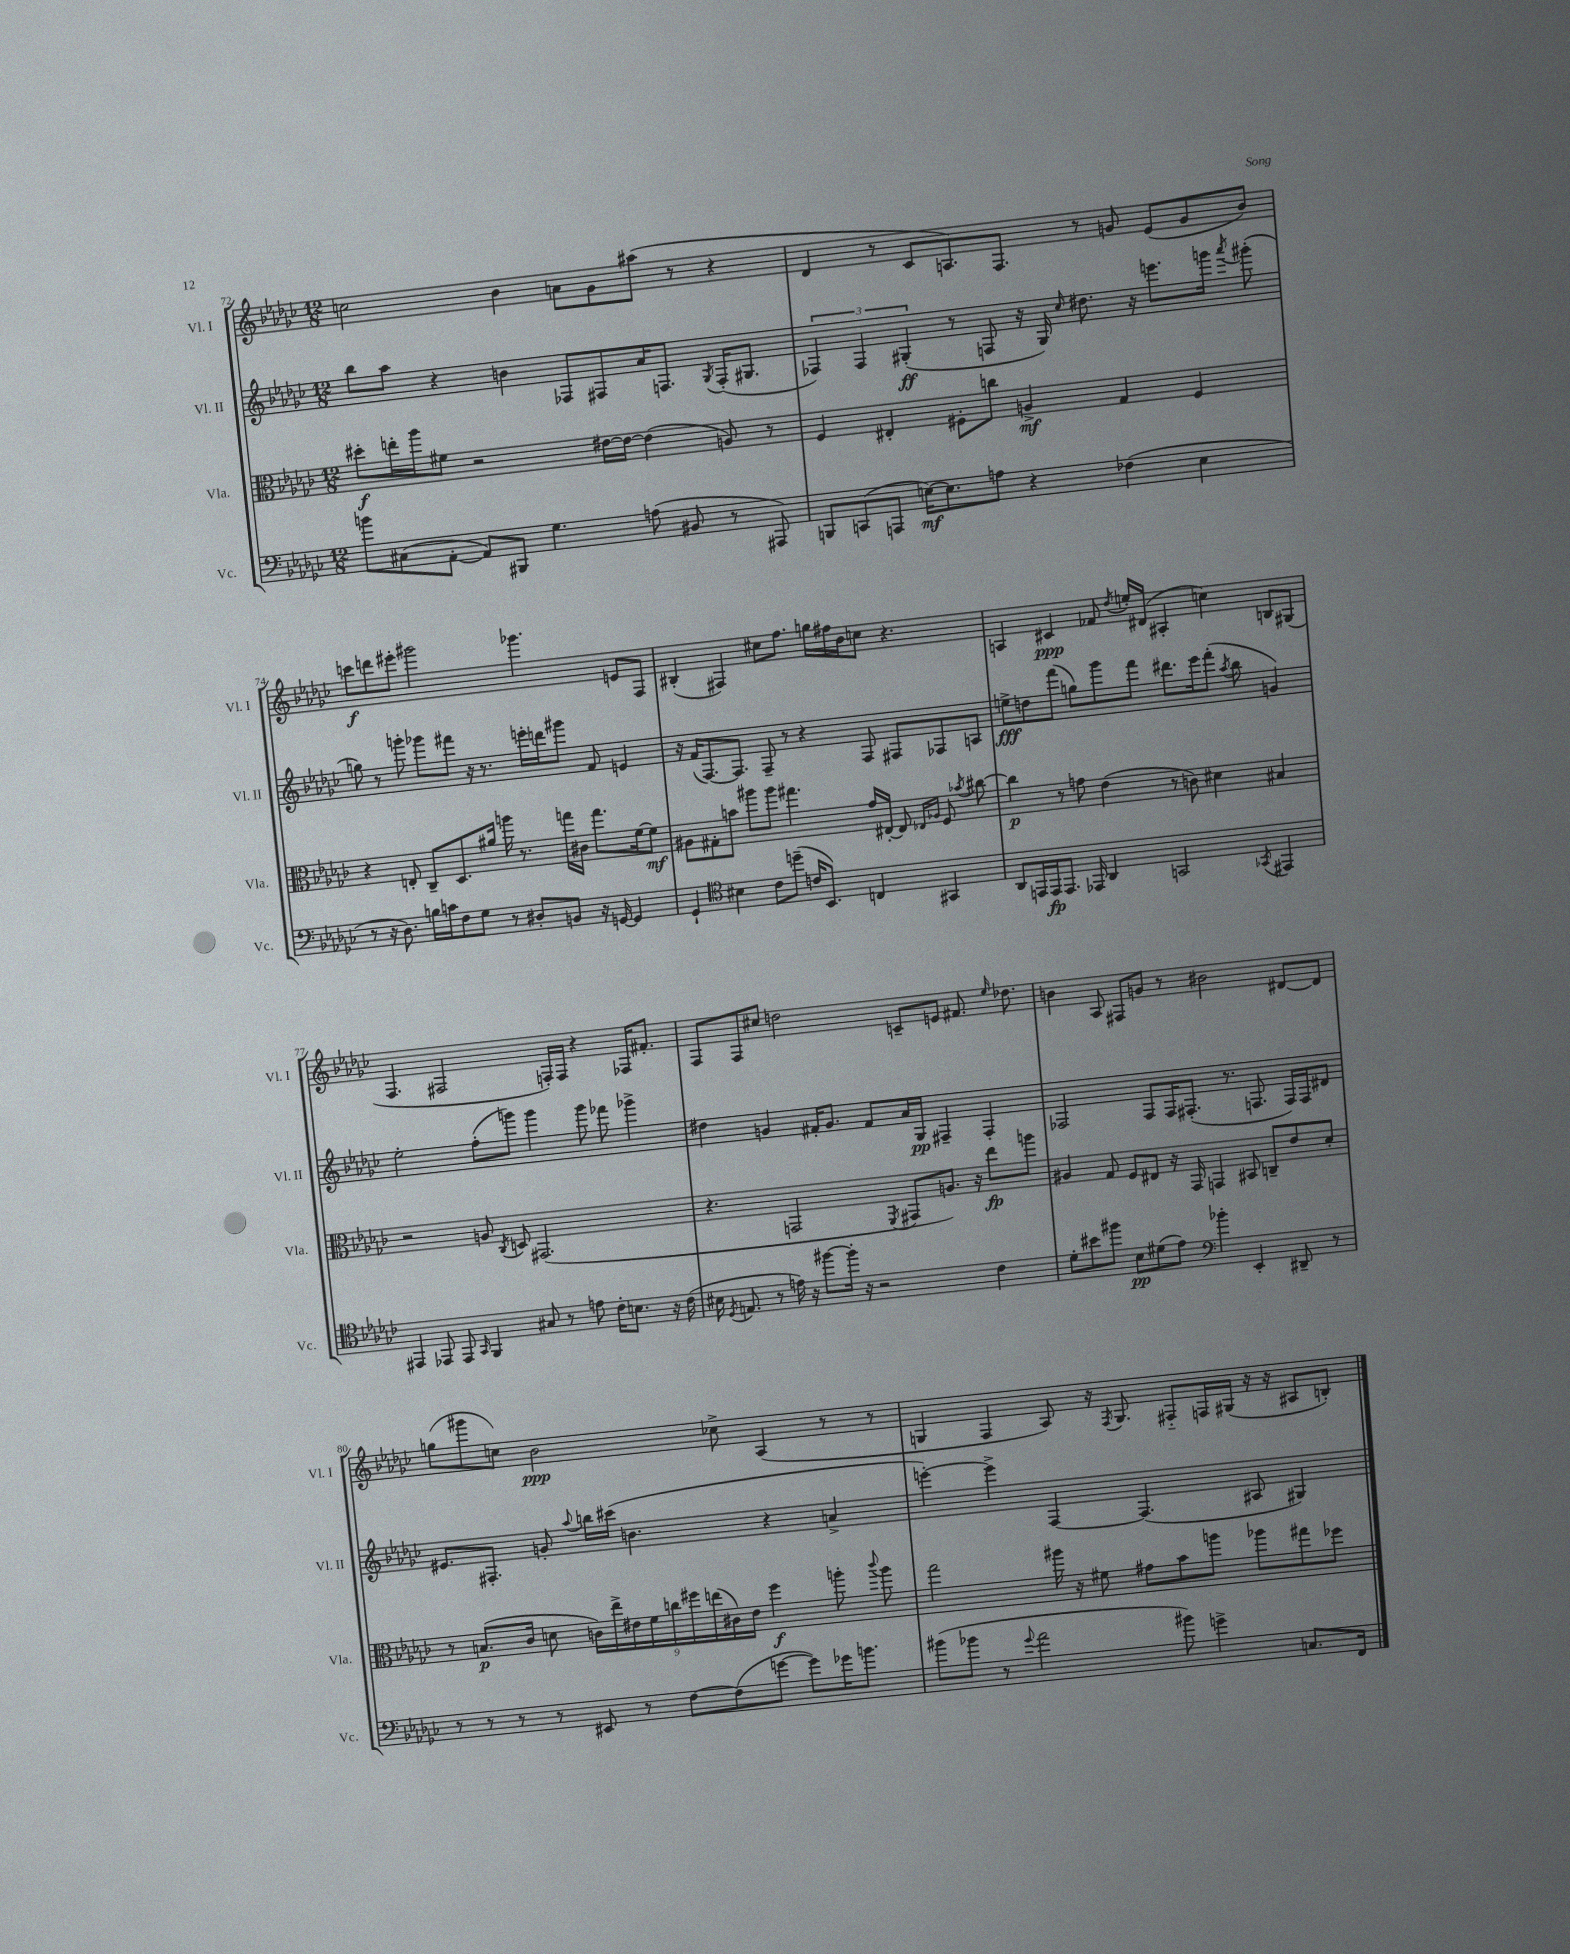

**kern	**dynam	**kern	**dynam	**kern	**dynam	**kern	**dynam
*part4	*part4	*part3	*part3	*part2	*part2	*part1	*part1
*staff4	*staff4	*staff3	*staff3	*staff2	*staff2	*staff1	*staff1
*I"Vc.	*	*I"Vla.	*	*I"Vl. II	*	*I"Vl. I	*
*I'Vc.	*	*I'Vla.	*	*I'Vl. II	*	*I'Vl. I	*
*clefF4	*	*clefC3	*	*clefG2	*	*clefG2	*
*k[b-e-a-d-g-c-]	*	*k[b-e-a-d-g-c-]	*	*k[b-e-a-d-g-c-]	*	*k[b-e-a-d-g-c-]	*
*M12/8	*	*M12/8	*	*M12/8	*	*M12/8	*
=72	=72	=72	=72	=72	=72	=72	=72
8bn\L	.	8dd#X'\L	f	8bb-\L	.	2ccn\	.
(8C#X\	.	16een'\L	.	8aa-\J	.	.	.
.	.	16aa-\J	.	.	.	.	.
[8AA-'\J	.	8f#X\J	.	4r	.	.	.
8AA-/L])	.	2r	.	.	.	.	.
8BBB#X/J	.	.	.	4bn\	.	4b-\	.
4.G-\	.	.	.	.	.	.	.
.	.	.	.	8F-X/L	.	8an\L	.
.	.	[16e#X\LL	.	8F#X/	.	8g-\	.
.	.	16e#\JJ_	.	.	.	.	.
(8An\	.	(4e#\]	.	16a-/K	.	(8aa#X\J	.
.	.	.	.	8.Fn/J	.	.	.
8BB#X/	.	.	.	.	.	8r	.
.	.	.	.	8qG-/	.	.	.
8r	.	8An/)	.	(16F'/KL	.	4r	.
.	.	.	.	8.G#X/J	.	.	.
8AAA#X/)	.	8r	.	.	.	.	.
=73	=73	=73	=73	=73	=73	=73	=73
8BBBn/L	.	4F/	.	6F-X/)	.	4d-/	.
(8CCn/	.	.	.	.	.	.	.
.	.	.	.	6F-/	.	.	.
8AAAn/J	.	4E#X'/	.	.	.	8r	.
.	.	.	.	(6G#X'/	ff	.	.
[16En\KL)	mf	.	.	.	.	8c-/L	.
8.E\]	.	.	.	.	.	.	.
.	.	8F#X'\L	.	8r	.	8.An/)	.
8An\J	.	8ccn\J	.	8Fn/	.	.	.
.	.	.	.	.	.	8.F/J	.
4r	.	4An^/	mf	16r	.	.	.
.	.	.	.	16G#/)	.	.	.
.	.	.	.	16qqcc-/	.	.	.
.	.	.	.	8.dd#X\	.	8r	.
(4F-X\	.	4G-/	.	.	.	8gn/	.
.	.	.	.	16r	.	.	.
.	.	.	.	8.eeen\L	.	(8e-/L	.
4E\	.	4F#/	.	.	.	8g/	.
.	.	.	.	16gggn\Jk	.	.	.
.	.	.	.	8qaaa-/	.	.	.
.	.	.	.	(8ggg#X'\	.	8b-/J)	.
!!LO:LB:g=z
=74	=74	=74	=74	=74	=74	=74	=74
8r	.	4r	.	8ggn\)	.	8cccn\L	f
16r	.	.	.	8r	.	8dddn\	.
8.D-\)	.	.	.	.	.	.	.
.	.	8En'/	.	8gggn'\	.	8eee#X'\J	.
16Bn\LL	.	8C-~/L	.	8ggg-X\L	.	2ggg#X\	.
16cn\J	.	.	.	.	.	.	.
8F\	.	8.D-/	.	8fff#X\J	.	.	.
8G-\J	.	.	.	16r	.	.	.
.	.	16a#X/Jk	.	8.r	.	.	.
8r	.	16aan\	.	.	.	.	.
.	.	8.r	.	.	.	.	.
8D#X'/L	.	.	.	16eeen'\LL	.	4.ggg-X\	.
.	.	.	.	16dddn\J	.	.	.
8BBn/J	.	16ggn\LL	.	8ggg#X\J	.	.	.
.	.	16c#X\JJ	.	.	.	.	.
16r	.	8.gg\L	.	8f/	.	.	.
[16GGn/	.	.	.	.	.	.	.
4GG/]	.	.	.	4en/	.	8en/L	.
.	.	[16f\k	.	.	.	.	.
.	.	8f\J]	mf	.	.	8F/J	.
=75	=75	=75	=75	=75	=75	=75	=75
4GG-`/	.	8A#X\L	.	16r	.	(4B#X'/	.
.	.	.	.	(16f/KL	.	.	.
.	.	8G#X'\	.	[8.F/)	.	.	.
*clefC4	*	*	*	*	*	*	*
4B#X\	.	8bn\J	.	.	.	4F#X/)	.
.	.	.	.	8.F/J]	.	.	.
.	.	8aa#X\L	.	.	.	.	.
8c-\L	.	8aa#\J	.	8F~/	.	8cc#X\L	.
(8ddn~\J	.	4.gg#X\	.	8r	.	8.ff\J	.
16cn/KL	.	.	.	4r	.	.	.
8.BB-/J)	.	.	.	.	.	16ggn\LL	.
.	.	.	.	.	.	16ff#X\	.
.	.	.	.	.	.	16b-\J	.
4Cn/	.	16g-/LL	.	8F/	.	8ccn\J	.
.	.	[16E#X'/JJ	.	.	.	.	.
.	.	8E#/]	.	8F#X/L	.	4.r	.
.	.	16qqE-X/LL	.	.	.	.	.
.	.	16qqA-X/JJ	.	.	.	.	.
4GG#X/	.	8F/	.	8F-X/	.	.	.
.	.	8qb-X/	.	.	.	.	.
.	.	[8cc#X\	.	8An/J	.	.	.
=76	=76	=76	=76	=76	=76	=76	=76
8AA-/L	.	4cc#\]	p	8een^\L	fff	4An/	.
16EEn/L	.	.	.	8ddn\	.	.	.
16EE/J	fp	.	.	.	.	.	.
8.EE/J	.	8r	.	(8fff\J	.	4c#X/	ppp
.	.	8gn\	.	8ggn\L)	.	.	.
16EE-X/	.	.	.	.	.	.	.
4AA-/	.	(4e-\	.	8ggg-\	.	8f-X/	.
.	.	.	.	.	.	8qdd-/	.
.	.	.	.	8fff\J	.	16een'/LL	.
.	.	.	.	.	.	(16d#X/JJ	.
2GGn/	.	8r	.	8.ddd#X\L	.	4A#X'/	.
.	.	8cn\)	.	.	.	.	.
.	.	.	.	16eee-\k	.	.	.
.	.	4d#X\	.	(8fff'\J	.	4ccn\)	.
.	.	.	.	8qaa-/	.	.	.
.	.	.	.	8bb-\	.	.	.
8qGG-X/	.	.	.	.	.	.	.
4EE#X/	.	4B#X/	.	4gn/)	.	8Bn/L	.
.	.	.	.	.	.	(8G#X/J	.
!!LO:LB:g=z
=77	=77	=77	=77	=77	=77	=77	=77
4EE#X/	.	2r	.	2ee-'\	.	4.F/	.
8EE-X/	.	.	.	.	.	.	.
8EE-/	.	.	.	.	.	2F#X/	.
16qqGG-/	.	.	.	.	.	.	.
4FF/	.	8An/	.	(8ff'\L	.	.	.
.	.	8qC-/	.	.	.	.	.
.	.	8Dn/	.	8gggn\J)	.	.	.
8G#X/	.	(2.GG#X/	.	4ggg\	.	.	.
8r	.	.	.	.	.	16Fn'/LL)	.
.	.	.	.	.	.	16F/JJ	.
8en\	.	.	.	8ggg\	.	4r	.
16c-'\KL	.	.	.	8fff-X\	.	.	.
8.Bn\J	.	.	.	.	.	.	.
.	.	.	.	4ggg-X^\	.	16F-X/KL	.
.	.	.	.	.	.	8.f#X'/J	.
16r	.	.	.	.	.	.	.
(16c-\	.	.	.	.	.	.	.
=78	=78	=78	=78	=78	=78	=78	=78
16B#X\	.	4.r	.	4dd#X\	.	8F/L	.
8qD-/	.	.	.	.	.	.	.
8.En/	.	.	.	.	.	.	.
.	.	.	.	.	.	8F/	.
8r	.	.	.	4gn/	.	8cc#X/J	.
16en\)	.	2GGn/	.	.	.	2ddn\	.
16r	.	.	.	.	.	.	.
[8ff#X\L	.	.	.	16f#X'/KL	.	.	.
.	.	.	.	8.g/J	.	.	.
16ff#'\Jk]	.	.	.	.	.	.	.
16r	.	.	.	.	.	.	.
2r	.	.	.	8f#/L	.	.	.
.	.	8qFF/	.	.	.	.	.
.	.	8GG#X/L	.	16a-/L	.	8cn~/L	.
.	.	.	.	16G-/JJ	pp	.	.
.	.	8.An/J)	.	4F#X~/	.	8en/J	.
.	.	.	.	.	.	8.f#X/	.
.	.	16r	.	.	.	.	.
4c-\	.	8ee-\L	fp	4F#'/	.	.	.
.	.	.	.	.	.	16qqee-/	.
.	.	.	.	.	.	8.dd-X\	.
.	.	8aan\J	.	.	.	.	.
=79	=79	=79	=79	=79	=79	=79	=79
8d-'\L	.	4A#X/	.	2F-X/	.	4bn\	.
8b#X\	.	.	.	.	.	.	.
8ff#X\J	.	8G-/	.	.	.	8A-/	.
8B-\L	pp	8F/L	.	.	.	8F#X/L	.
(8d#X\	.	8E#X/J	.	8F-/L	.	8gn/J	.
8e-\J)	.	16r	.	16F-/K	.	8r	.
.	.	16GG-/	.	(8.F#X'/J	.	.	.
*clefF4	*	*	*	*	*	*	*
4b-X'\	.	4GGn/	.	.	.	2b#X\	.
.	.	.	.	8.r	.	.	.
4EE-'/	.	8BB#X/	.	.	.	.	.
.	.	.	.	8.Fn/	.	.	.
.	.	8Cn~/L	.	.	.	.	.
8DD#X~/	.	8e-/	.	16F/LL)	.	[8d#X/L	.
.	.	.	.	16F/J	.	.	.
8r	.	8d-'/J	.	8d#X/J	.	8d#/J]	.
!!LO:LB:g=z
=80	=80	=80	=80	=80	=80	=80	=80
8r	.	8r	.	8.e#X/L	.	(8ggn\L	.
8r	.	(8.Bn/L	p	.	.	8ggg#X\	.
.	.	.	.	8.F#X'/J	.	.	.
8r	.	.	.	.	.	8ccn\J)	.
.	.	16c-/Jk	.	.	.	.	.
8r	.	8dn\	.	8gn'/	.	2b-\	ppp
.	.	.	.	8qqaa-/	.	.	.
8EE#X/	.	18cn\LL)	.	16bbn\LL	.	.	.
.	.	18ee-^\	.	.	.	.	.
.	.	.	.	(16ccc#X\JJ	.	.	.
.	.	18e#X\	.	.	.	.	.
8r	.	.	.	4.bn\	.	.	.
.	.	18f\	.	.	.	.	.
.	.	18ccn\	.	.	.	.	.
[8F\L	.	.	.	.	.	.	.
.	.	18ff#X\	.	.	.	.	.
.	.	(18een\	.	.	.	.	.
(8F\]	.	.	.	.	.	8cc-X^\	.
.	.	18c#X\)	.	.	.	.	.
.	.	18e#\JJ	.	.	.	.	.
[8gn\J	.	4ff#\	f	4r	.	(4A-/	.
8g\L])	.	.	.	.	.	.	.
16g-X\K	.	8aan'\	.	4an^/	.	8r	.
8.bn\J	.	.	.	.	.	.	.
.	.	8qqccc-/	.	.	.	.	.
.	.	8aa\	.	.	.	8r	.
=81	=81	=81	=81	=81	=81	=81	=81
(8b#X\L	.	2gg-\	.	[4eeen'\)	.	4Gn/	.
8b-X\J	.	.	.	.	.	.	.
8r	.	.	.	4eee^\]	.	4F/	.
8qqg-/	.	.	.	.	.	.	.
2a-\	.	.	.	.	.	.	.
.	.	16aa#X\	.	[4F/	.	8A-/)	.
.	.	16r	.	.	.	.	.
.	.	8f#X\	.	.	.	16r	.
.	.	.	.	.	.	8qF/	.
.	.	.	.	.	.	8.G/	.
.	.	8g#X\L	.	(4.F/]	.	.	.
8b#X\)	.	8b-\	.	.	.	8F#X/L	.
4gn^\	.	8aan\J	.	.	.	16Fn/L	.
.	.	.	.	.	.	(16G#X/JJ	.
.	.	8aa-X\L	.	8A#X/	.	16r	.
.	.	.	.	.	.	16r	.
8.Cn/L	.	8gg#X\	.	4G#X/)	.	8A#X/L	.
.	.	8ff-X\J	.	.	.	8Bn'/J)	.
16FF/Jk	.	.	.	.	.	.	.
==	==	==	==	==	==	==	==
*-	*-	*-	*-	*-	*-	*-	*-
